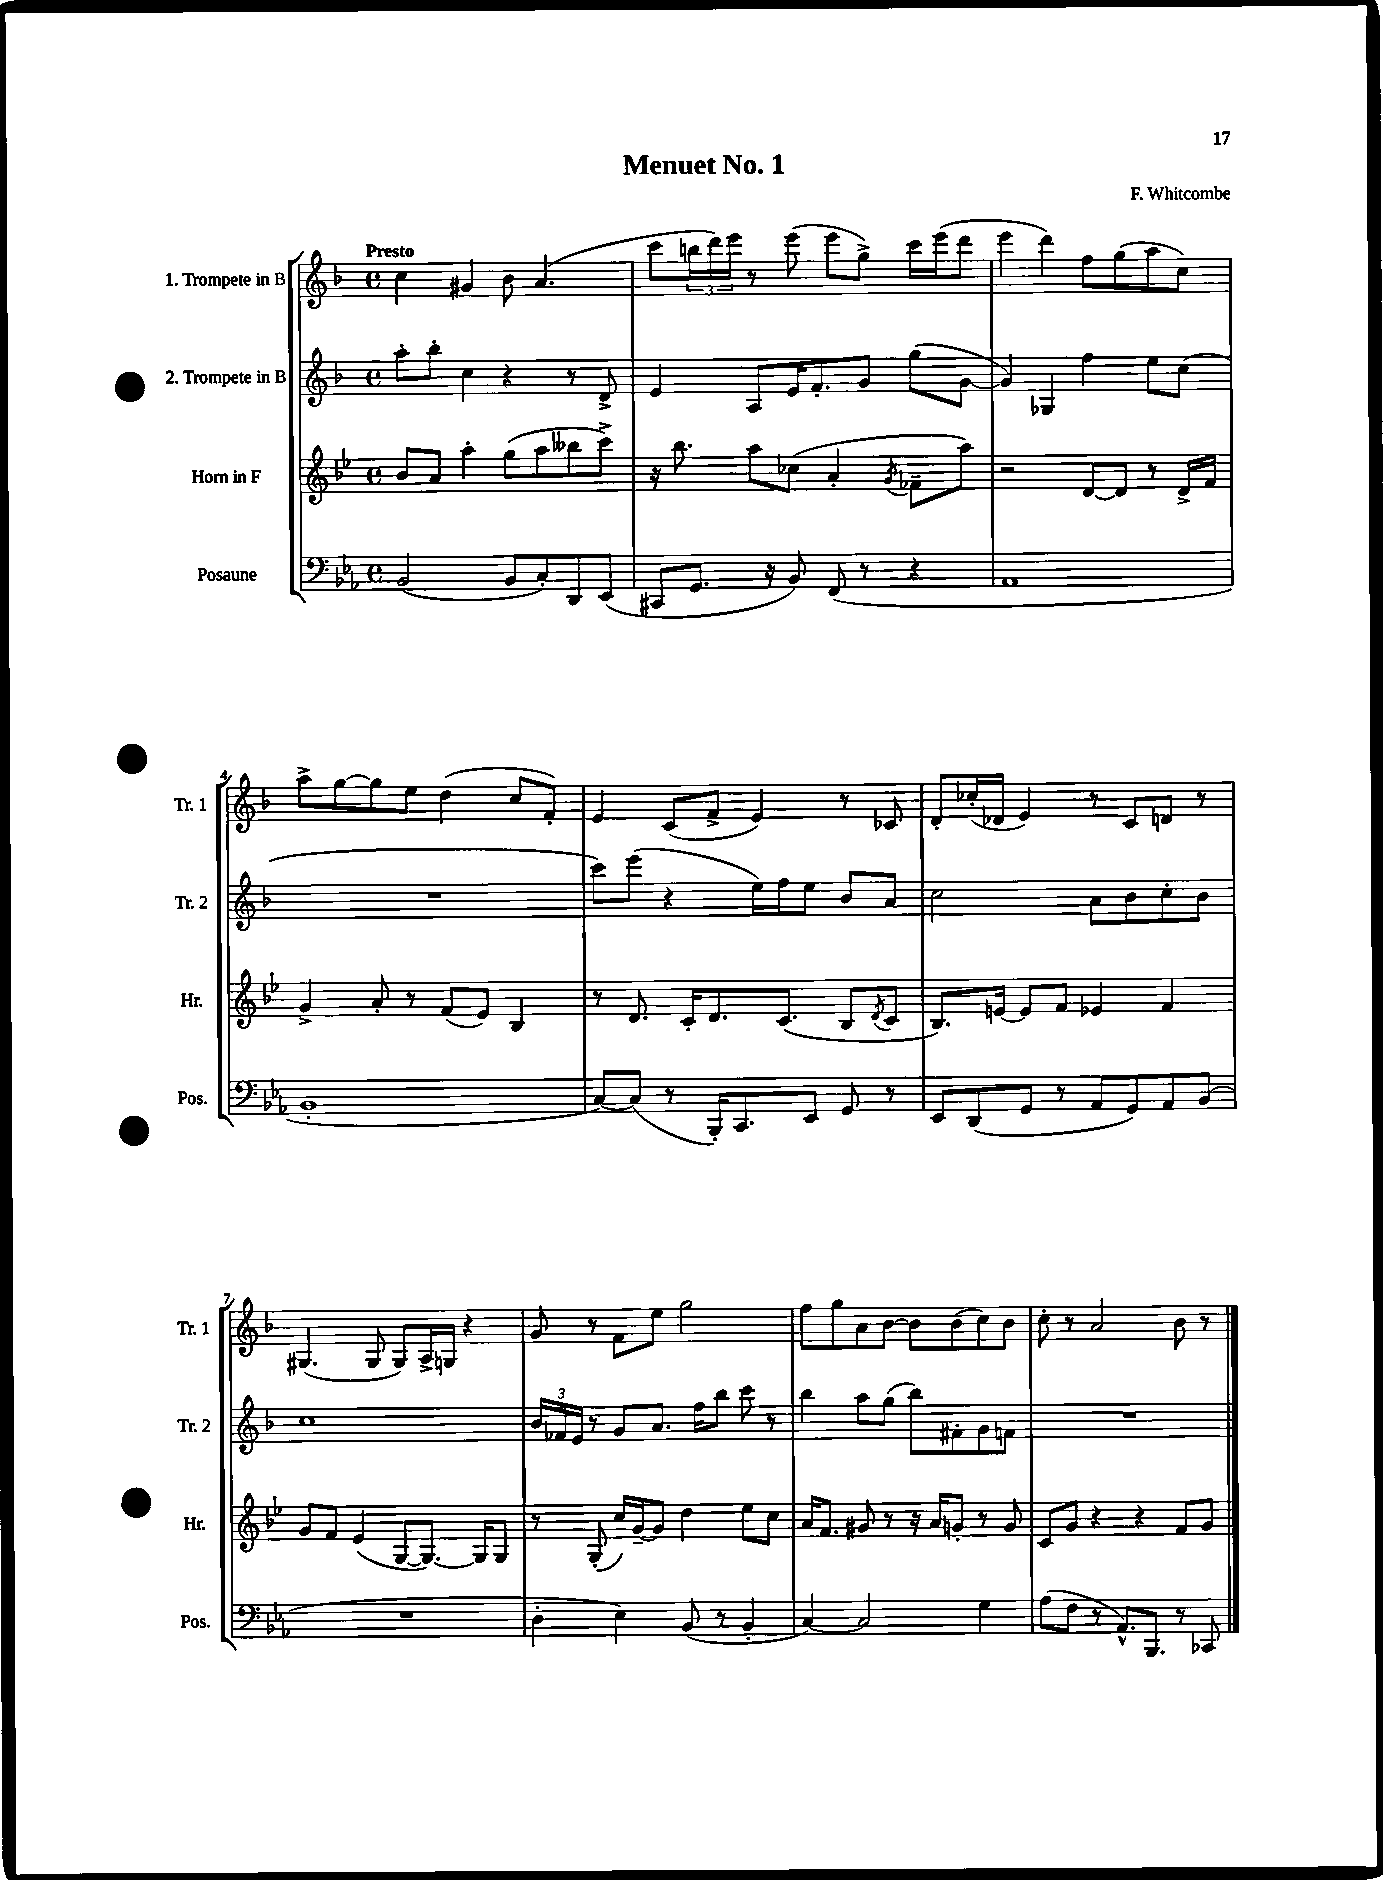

**kern	**kern	**kern	**kern
*staff4	*staff3	*staff2	*staff1
*clefF4	*clefG2	*clefG2	*clefG2
*k[b-e-a-]	*k[b-e-]	*k[b-]	*k[b-]
*M4/4	*M4/4	*M4/4	*M4/4
*met(c)	*met(c)	*met(c)	*met(c)
(2BB-	8b-	8aa'	4cc
.	8a	8bb-'	.
.	4aa'	4cc	4g#
8BB-	(8gg	4r	8b-
8C')	8aa	.	(4.a
8DD	8bb--	8r	.
(8EE-	8ccc^)	8d^	.
=	=	=	=
8CC#	16r	4e	8ccc
.	8.bb-	.	.
8.GG	.	.	24bb
.	.	.	24ddd)
.	.	.	24eee
.	8aa	8A	8r
16r	.	.	.
8BB-)	(8cc-	16e	(8eee
.	.	8.f'	.
(8FF	4a'	.	8eee
8r	.	8g	8gg^)
.	8qg	.	.
4r	8f-~	(8gg	16ccc
.	.	.	(16eee
.	8aa)	[8g	8ddd
=	=	=	=
1AA-	2r	4g])	4eee
.	.	4G-	4ddd)
.	[8d	4ff	8ff
.	8d]	.	(8gg
.	8r	8ee	8aa
.	16d^	(8cc	8cc)
.	16f	.	.
=	=	=	=
1BB-'	4g^	1r	8aa^
.	.	.	[8gg
.	8a'	.	8gg]
.	8r	.	8ee
.	(8f	.	(4dd
.	8e-)	.	.
.	4B-	.	8cc
.	.	.	8f')
=	=	=	=
[8C)	8r	8ccc)	4e
(8C]	8.d	(8eee	.
8r	.	4r	(8c
.	16c'	.	.
16BBB-')	8.d	.	8f^
8.CC	.	.	.
.	.	16ee)	4e)
.	(8.c	16ff	.
8EE-	.	8ee	.
8GG	8B-	8b-	8r
.	8qd	.	.
8r	8c	8a	8c-
=	=	=	=
8EE-	8.B-)	2cc	8d'
(8DD	.	.	(16cc-'
.	[16e	.	16d-
8GG	8e]	.	4e)
8r	8f	.	.
8AA-	4e-	8a	8r
8GG)	.	8b-	8c
8AA-	4f	8cc'	8d
(8BB-	.	8b-	8r
=	=	=	=
1r	8g	1cc	(4.G#
.	8f	.	.
.	(4e-	.	.
.	.	.	8G#
.	[8G	.	8G#)
.	8.G_)	.	16A^
.	.	.	16G
.	.	.	4r
.	16G]	.	.
.	8G	.	.
=	=	=	=
4D'	8r	24b-	8g
.	.	24f-	.
.	.	24e	.
.	(8G'	8r	8r
4E-)	16cc)	8g	8f
.	[16g~	.	.
.	8g]	8.a	8ee
(8BB-	4dd	.	2gg
.	.	16ff	.
8r	.	8bb-	.
4BB-'	8ee-	8ccc	.
.	8cc	8r	.
=	=	=	=
[4C)	16a	4bb-	8ff
.	8.f	.	.
.	.	.	8gg
2C]	8g#	8aa	8a
.	8r	(8gg	[8b-
.	16r	8bb-)	8b-]
.	16a	.	.
.	8g'	8f#'	(8b-
4G	8r	8g	8cc)
.	8g	8f	8b-
=	=	=	=
(8A-	8c	1r	8cc'
8F	8g	.	8r
8r	4r	.	2a
8.AA-^^)	.	.	.
.	4r	.	.
8.BBB-	.	.	.
8r	8f	.	8b-
8CC-	8g	.	8r
==	==	==	==
*-	*-	*-	*-
